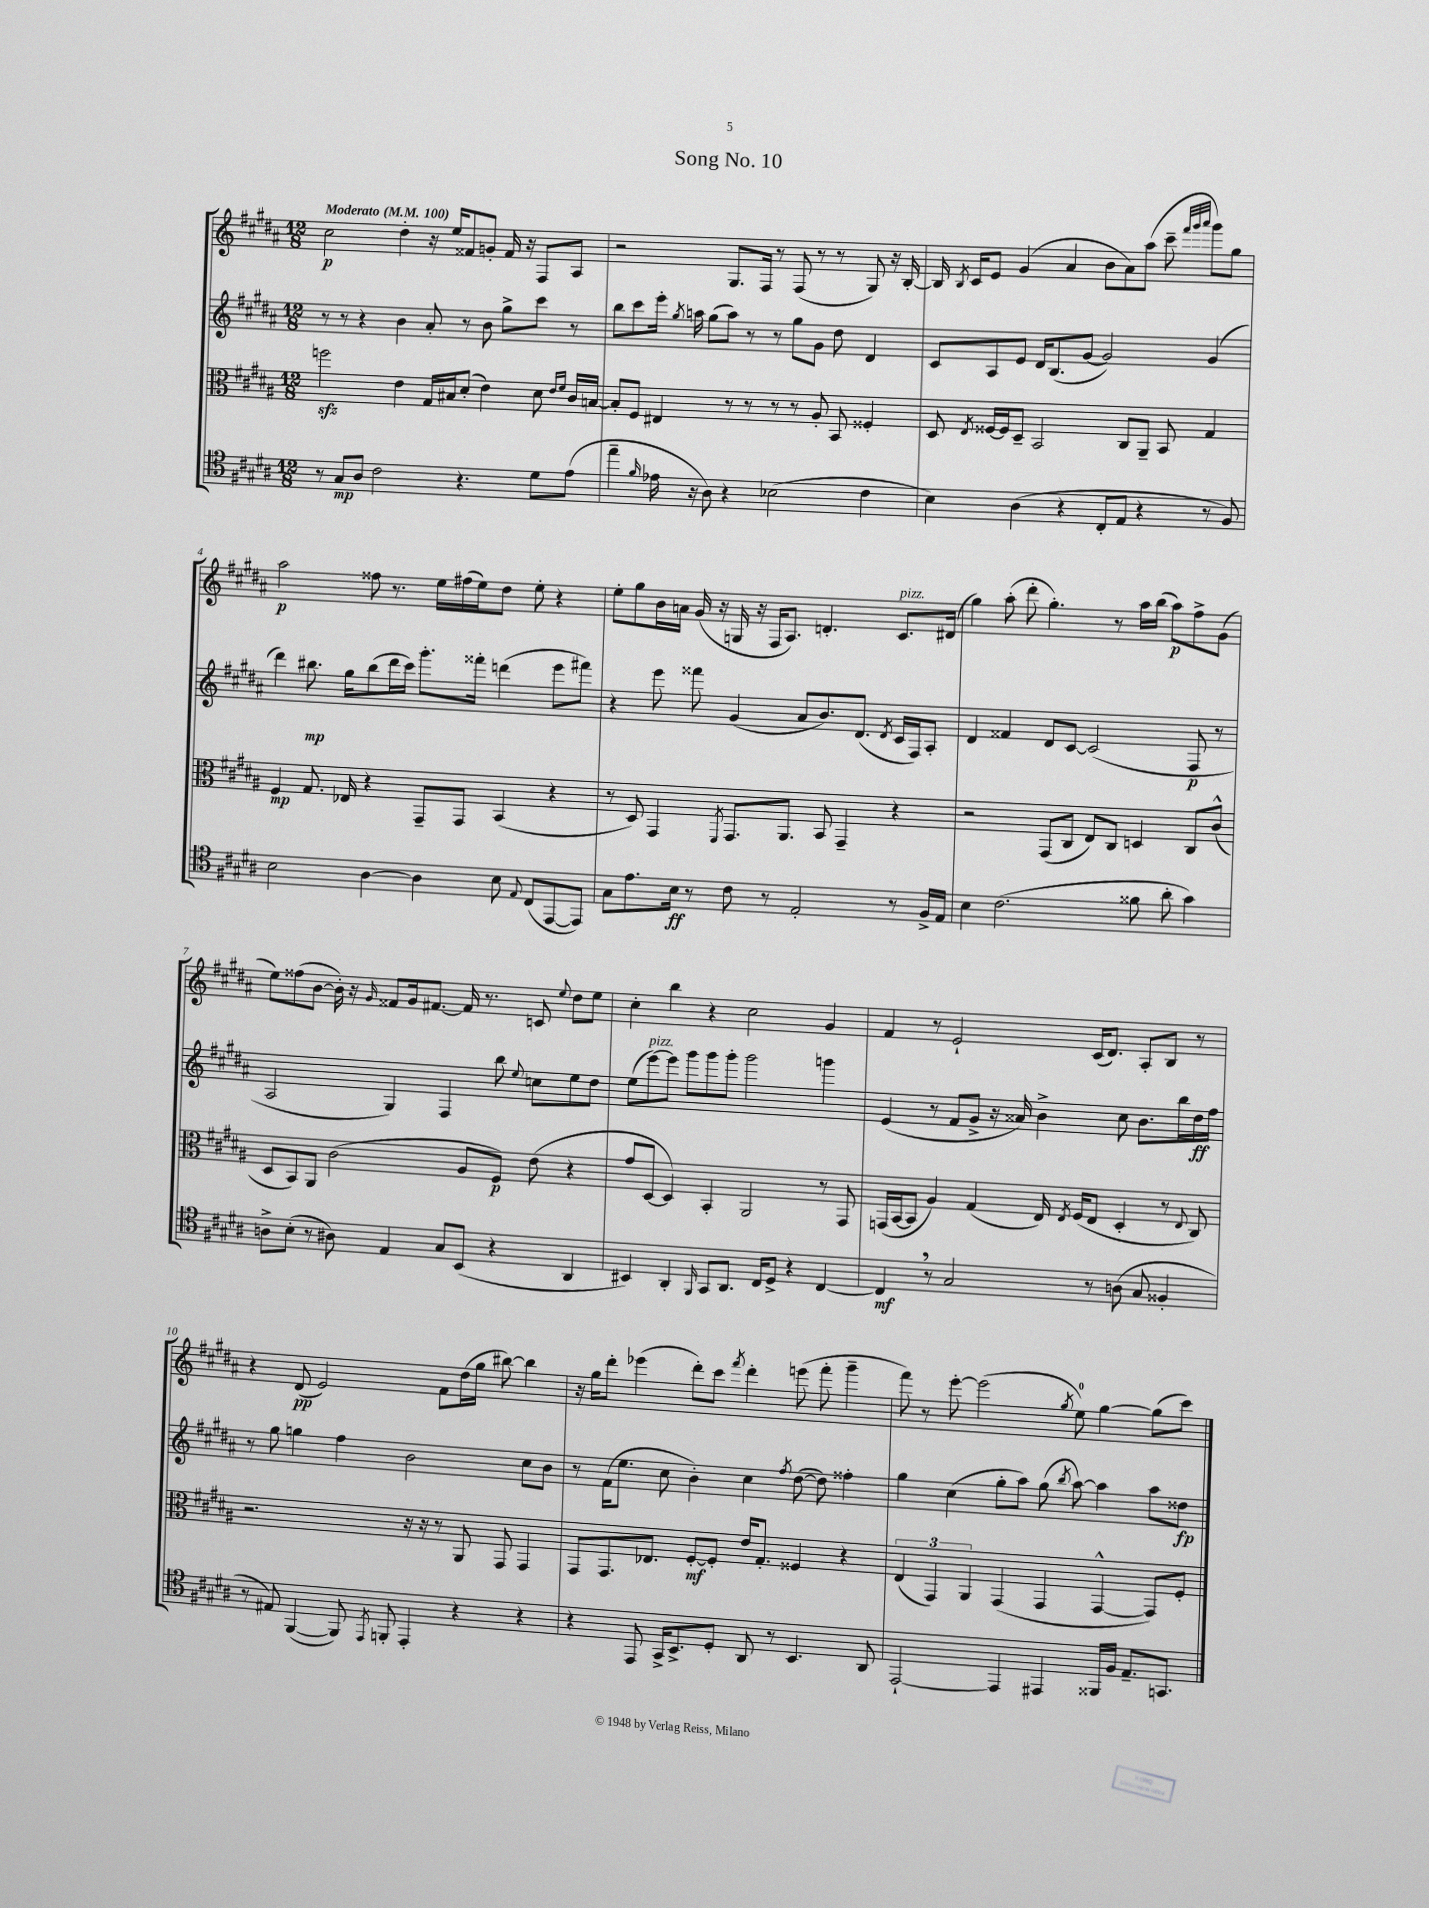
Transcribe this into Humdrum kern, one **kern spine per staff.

**kern	**dynam	**kern	**dynam	**kern	**dynam	**kern	**dynam
*part4	*part4	*part3	*part3	*part2	*part2	*part1	*part1
*staff4	*staff4	*staff3	*staff3	*staff2	*staff2	*staff1	*staff1
*clefC4	*	*clefC3	*	*clefG2	*	*clefG2	*
*k[f#c#g#d#a#]	*	*k[f#c#g#d#a#]	*	*k[f#c#g#d#a#]	*	*k[f#c#g#d#a#]	*
*M12/8	*	*M12/8	*	*M12/8	*	*M12/8	*
*MM100	*	*MM100	*	*MM100	*	*MM100	*
=1	=1	=1	=1	=1	=1	=1	=1
!	!	!	!	!	!	!LO:TX:a:B:t=Moderato	!
8r	.	2ffnzz\	.	8r	.	2cc#\	p
8G#/L	mp	.	.	8r	.	.	.
8A#/J	.	.	.	4r	.	.	.
2c#\	.	.	.	.	.	.	.
.	.	4e\	.	4b\	.	4dd#'\	.
.	.	16G#/LL	.	8a#'/	.	16r	.
.	.	16B#X/J	.	.	.	16ee/KL	.
4.r	.	(8d#'/J	.	8r	.	8f##X/	.
.	.	4e\)	.	8b\	.	8gn'/J	.
.	.	.	.	8gg#^\L	.	16f##/	.
.	.	.	.	.	.	16r	.
8d#\L	.	8d#\	.	8ccc#\J	.	8F#/L	.
.	.	16qqe/LL	.	.	.	.	.
.	.	16qqf#/JJ	.	.	.	.	.
(8e\J	.	16c#/LL	.	8r	.	8A#/J	.
.	.	[16Bn/JJ	.	.	.	.	.
=2	=2	=2	=2	=2	=2	=2	=2
4ee~\	.	8B'/L]	.	8bb\L	.	2r	.
.	.	8F#/J	.	8ccc#\	.	.	.
16qqf#/	.	.	.	.	.	.	.
16e-X\	.	4E#X/	.	16eee'\Jk	.	.	.
.	.	.	.	8qgg#/	.	.	.
16r	.	.	.	16aan\	.	.	.
8A#\)	.	.	.	(8gg#\L	.	.	.
4r	.	8r	.	8aa\J)	.	8.G#/L	.
.	.	8r	.	8r	.	.	.
.	.	.	.	.	.	16F#/Jk	.
(2B-X\	.	8r	.	8r	.	8r	.
.	.	8r	.	8gg#\L	.	(8F#/	.
.	.	8A#'/	.	8g#\J	.	8r	.
.	.	8BB/	.	8dd#\	.	8r	.
4c#\	.	4F##X'/	.	4d#/	.	8G#/)	.
.	.	.	.	.	.	16r	.
.	.	.	.	.	.	[16B'/	.
=3	=3	=3	=3	=3	=3	=3	=3
4B\)	.	8D#/	.	8c#/L	.	16B/]	.
.	.	.	.	.	.	8qB/	.
.	.	.	.	.	.	16c#/KL	.
.	.	8qE/	.	.	.	.	.
.	.	[16F##X/LL	.	8A#/	.	8e/J	.
.	.	16F##/J]	.	.	.	.	.
(4A#\	.	8D#~/J	.	8e/J	.	(4g#/	.
.	.	2BB/	.	16d#/KL	.	.	.
.	.	.	.	(8.B/	.	.	.
4r	.	.	.	.	.	4a#/	.
.	.	.	.	[8g#/J	.	.	.
8C#'/L	.	.	.	2g#/])	.	8b\L	.
8E/J	.	8C#/L	.	.	.	8a#\)	.
4r	.	8AA#~/J	.	.	.	(8aa#\J	.
.	.	8BB/	.	.	.	8ccc#~\	.
.	.	.	.	.	.	32qqfff#/LLL	.
.	.	.	.	.	.	32qqggg#/	.
.	.	.	.	.	.	32qqaaa#/JJJ	.
8r	.	4G#/	.	(4g#/	.	8ggg#\L)	.
8F#/)	.	.	.	.	.	8gg#\J	.
!!LO:LB:g=z
=4	=4	=4	=4	=4	=4	=4	=4
2B\	.	4F#/	mp	4ddd#\)	.	2aa#\	p
.	.	8.G#/	.	8.bb#X\	mp	.	.
.	.	16E-X/	.	16gg#\KL	.	.	.
[4A#\	.	4r	.	(8bb#\	.	8ff##X\	.
.	.	.	.	16ddd#\L	.	8.r	.
.	.	.	.	16ccc#\JJ)	.	.	.
4A#\]	.	8GG#~/L	.	8.ggg#'\L	.	.	.
.	.	.	.	.	.	16ee\LL	.
.	.	8GG#/J	.	.	.	(16ff#X\	.
.	.	.	.	16fff##X'\Jk	.	16ee\J)	.
8B\	.	(4BB/	.	(4dddn\	.	8dd#\J	.
8qqE/	.	.	.	.	.	.	.
(8C#/L	.	.	.	.	.	8ee'\	.
[8EE/	.	4r	.	8eee\L	.	4r	.
8EE/J])	.	.	.	8fff#X\J)	.	.	.
=5	=5	=5	=5	=5	=5	=5	=5
8G#\L	.	8r	.	4r	.	8ee'\L	.
8.e\	.	8D#/)	.	.	.	8gg#\	.
.	.	4GG#/	.	8eee\	.	16b\L	.
16B\Jk	ff	.	.	.	.	16an\JJ	.
8r	.	.	.	8fff##X\	.	(16g#/	.
.	.	.	.	.	.	16r	.
.	.	8qFF#/	.	.	.	.	.
8c#\	.	8.GG#/L	.	(4g#/	.	16Gn/	.
.	.	.	.	.	.	16r	.
8r	.	.	.	.	.	16F#/KL	.
.	.	8.AA#/J	.	.	.	8.A#/J)	.
2E'/	.	.	.	8a#/L	.	.	.
.	.	8BB/	.	8.b/)	.	4.dn'/	.
.	.	4GG#~/	.	.	.	.	.
.	.	.	.	(8.d#/J	.	.	.
.	.	.	.	8qd#/	.	.	.
!	!	!	!	!	!	!LO:TX:a:i:t=pizz.	!
8r	.	4r	.	16c#/LL	.	8.c#/L	.
.	.	.	.	16F#/J)	.	.	.
16F#^/LL	.	.	.	8A#'/J	.	.	.
16E/JJ	.	.	.	.	.	(16d#X/Jk	.
=6	=6	=6	=6	=6	=6	=6	=6
4B\	.	2r	.	4d#/	.	4gg#\)	.
(2.c#\	.	.	.	4f##X/	.	(8aa#'\	.
.	.	.	.	.	.	8ddd#'\	.
.	.	(8GG#/L	.	8d#/L	.	4.gg#'\)	.
.	.	8C#/J	.	[8c#/J	.	.	.
.	.	8E/L)	.	(2c#/]	.	.	.
.	.	8C#/J	.	.	.	8r	.
8f##X\	.	4Dn/	.	.	.	16aa#\LL	.
.	.	.	.	.	.	(16bb\JJ	.
8a#'\	.	.	.	.	.	8aa#\L)	p
4g#\)	.	8C#/L	.	8F#/	p	8ff#^\	.
.	.	(8c#^^/J	.	8r	.	(8g#\J	.
!!LO:LB:g=z
=7	=7	=7	=7	=7	=7	=7	=7
8An^\L	.	8D#/L	.	2A#/	.	8ee\L)	.
(8B'\J	.	8BB/)	.	.	.	(8ff##X\	.
8r	.	8AA#/J	.	.	.	[8b\J	.
8A#X\)	.	(2c#\	.	.	.	16b'\])	.
.	.	.	.	.	.	16r	.
.	.	.	.	.	.	16qqg#/	.
4E/	.	.	.	4G#/)	.	8f##X/L	.
.	.	.	.	.	.	16g#/k	.
.	.	.	.	.	.	[8.f#X/J	.
8G#/L	.	.	.	4F#/	.	.	.
(8BB/J	.	8A#/L	.	.	.	16f#/]	.
.	.	.	.	.	.	8.r	.
4r	.	8F#/J)	p	8bb\	.	.	.
.	.	.	.	8qqee/	.	.	.
.	.	(8e\	.	8ccn\L	.	8cn/	.
.	.	.	.	.	.	8qqee/	.
4AA#/	.	4r	.	8ee\	.	8dd#\L	.
.	.	.	.	8dd#\J	.	8ee\J	.
=8	=8	=8	=8	=8	=8	=8	=8
4BB#X/)	.	8g#/L	.	(8ee\L	.	4cc#'\	.
!	!	!	!	!LO:TX:a:i:t=pizz.	!	!	!
.	.	[8D#/J	.	[8eee\)	.	.	.
4AA#'/	.	4D#/])	.	8eee\J]	.	4bb\	.
.	.	.	.	8ggg#\L	.	.	.
16qqFF#/	.	.	.	.	.	.	.
8GG#/L	.	4BB'/	.	8ggg#\	.	4r	.
8.AA#/J	.	.	.	8ggg#'\J	.	.	.
.	.	2AA#/	.	2ggg#\	.	2cc#\	.
16C#/KL	.	.	.	.	.	.	.
8D#^/J	.	.	.	.	.	.	.
4r	.	.	.	.	.	.	.
[4C#/	.	8r	.	4gggn\	.	4g#/	.
.	.	8GG#/	.	.	.	.	.
=9	=9	=9	=9	=9	=9	=9	=9
4C#,/]	mf	(16GGn/LL	.	(4e/	.	4f#/	.
.	.	[16BB/J	.	.	.	.	.
.	.	8BB/J]	.	.	.	.	.
8r	.	4A#/)	.	8r	.	8r	.
2G#/	.	.	.	8f#/L	.	2e`/	.
.	.	(4G#/	.	8g#^/J	.	.	.
.	.	.	.	16r	.	.	.
.	.	.	.	16a##X/)	.	.	.
.	.	16E/)	.	4b^\	.	.	.
.	.	8qE/	.	.	.	.	.
.	.	(16F#/KL	.	.	.	.	.
8r	.	8E/J	.	.	.	(16c#/KL	.
.	.	.	.	.	.	8.d#/J)	.
(8An\	.	4D#'/	.	8cc#\	.	.	.
8G#/	.	.	.	8.b\L	.	8A#'/L	.
4F##X'/	.	8r	.	.	.	8B/J	.
.	.	.	.	16bb\L	.	.	.
.	.	8qqE/	.	.	.	.	.
.	.	8C#/)	.	16dd#\	ff	8r	.
.	.	.	.	16ff#\JJ	.	.	.
!!LO:LB:g=z
=10	=10	=10	=10	=10	=10	=10	=10
8r	.	2.r	.	8r	.	4r	.
8E#X/)	.	.	.	8gg#\	.	.	.
([4FF#/	.	.	.	4ggn\	.	(8d#/	pp
.	.	.	.	.	.	2e/)	.
8FF#/])	.	.	.	4ff#\	.	.	.
8qEE/	.	.	.	.	.	.	.
8FFn'/	.	.	.	.	.	.	.
4EE'/	.	16r	.	2b\	.	.	.
.	.	16r	.	.	.	.	.
.	.	8r	.	.	.	8f#\L	.
4r	.	8AA#/	.	.	.	(16dd#\L	.
.	.	.	.	.	.	16gg#\JJ	.
.	.	8GG#/	.	.	.	[8bb#X\)	.
4r	.	4GG#/	.	8cc#\L	.	4bb#\]	.
.	.	.	.	8b\J	.	.	.
=11	=11	=11	=11	=11	=11	=11	=11
4r	.	8GG#/L	.	8r	.	16r	.
.	.	.	.	.	.	16gg#\KL	.
.	.	8.GG#/	.	(16f#\KL	.	8ddd#'\J	.
.	.	.	.	8.ee\J	.	.	.
8EE/	.	.	.	.	.	(4eee-X\	.
.	.	8.E-X/J	.	.	.	.	.
16GG#^/KL	.	.	.	8cc#\	.	.	.
8.BB^/	.	.	.	.	.	.	.
.	.	[8F#'/L	mf	4b'\)	.	8ddd#'\L)	.
8D#'/J	.	8F#'/J]	.	.	.	8ccc#\J	.
.	.	.	.	.	.	8qfff#/	.
8AA#/	.	16e/KL	.	4cc#\	.	4ddd#'\	.
.	.	8.G#'/J	.	.	.	.	.
8r	.	.	.	.	.	.	.
.	.	.	.	8qff#/	.	.	.
4.BB/	.	4F##X/	.	([8dd#\	.	(8eeen\	.
.	.	.	.	8dd#\])	.	8fff#'\	.
.	.	4r	.	4ff##X'\	.	4ggg#~\	.
8AA#/	.	.	.	.	.	.	.
=12	=12	=12	=12	=12	=12	=12	=12
[2EE`/	.	(6E/	.	4gg#\	.	8fff#\)	.
.	.	.	.	.	.	8r	.
.	.	6GG#/)	.	.	.	.	.
.	.	.	.	(4cc#\	.	[8eee'\	.
.	.	6AA#/	.	.	.	.	.
.	.	.	.	.	.	(2eee\]	.
4EE/]	.	(4GG#/	.	8gg#'\L	.	.	.
.	.	.	.	8aa#\J)	.	.	.
4EE#X/	.	4GG#/	.	(8gg#\	.	.	.
.	.	.	.	8qbb/	.	8qgg#/	.
.	.	.	.	[8aa#\)	.	8ee\)	.
16FF##X/LL	.	[4GG#^^/	.	4aa#\]	.	[4gg#\	.
16F#/JJ	.	.	.	.	.	.	.
8.E~/L	.	.	.	.	.	.	.
.	.	8GG#/L])	.	8aa#\L	.	(8gg#\L]	.
8.GGn/J	.	.	.	.	.	.	.
.	.	8F#'/J	.	8dd##X\J	fp	8ccc#\J)	.
==	==	==	==	==	==	==	==
*-	*-	*-	*-	*-	*-	*-	*-
